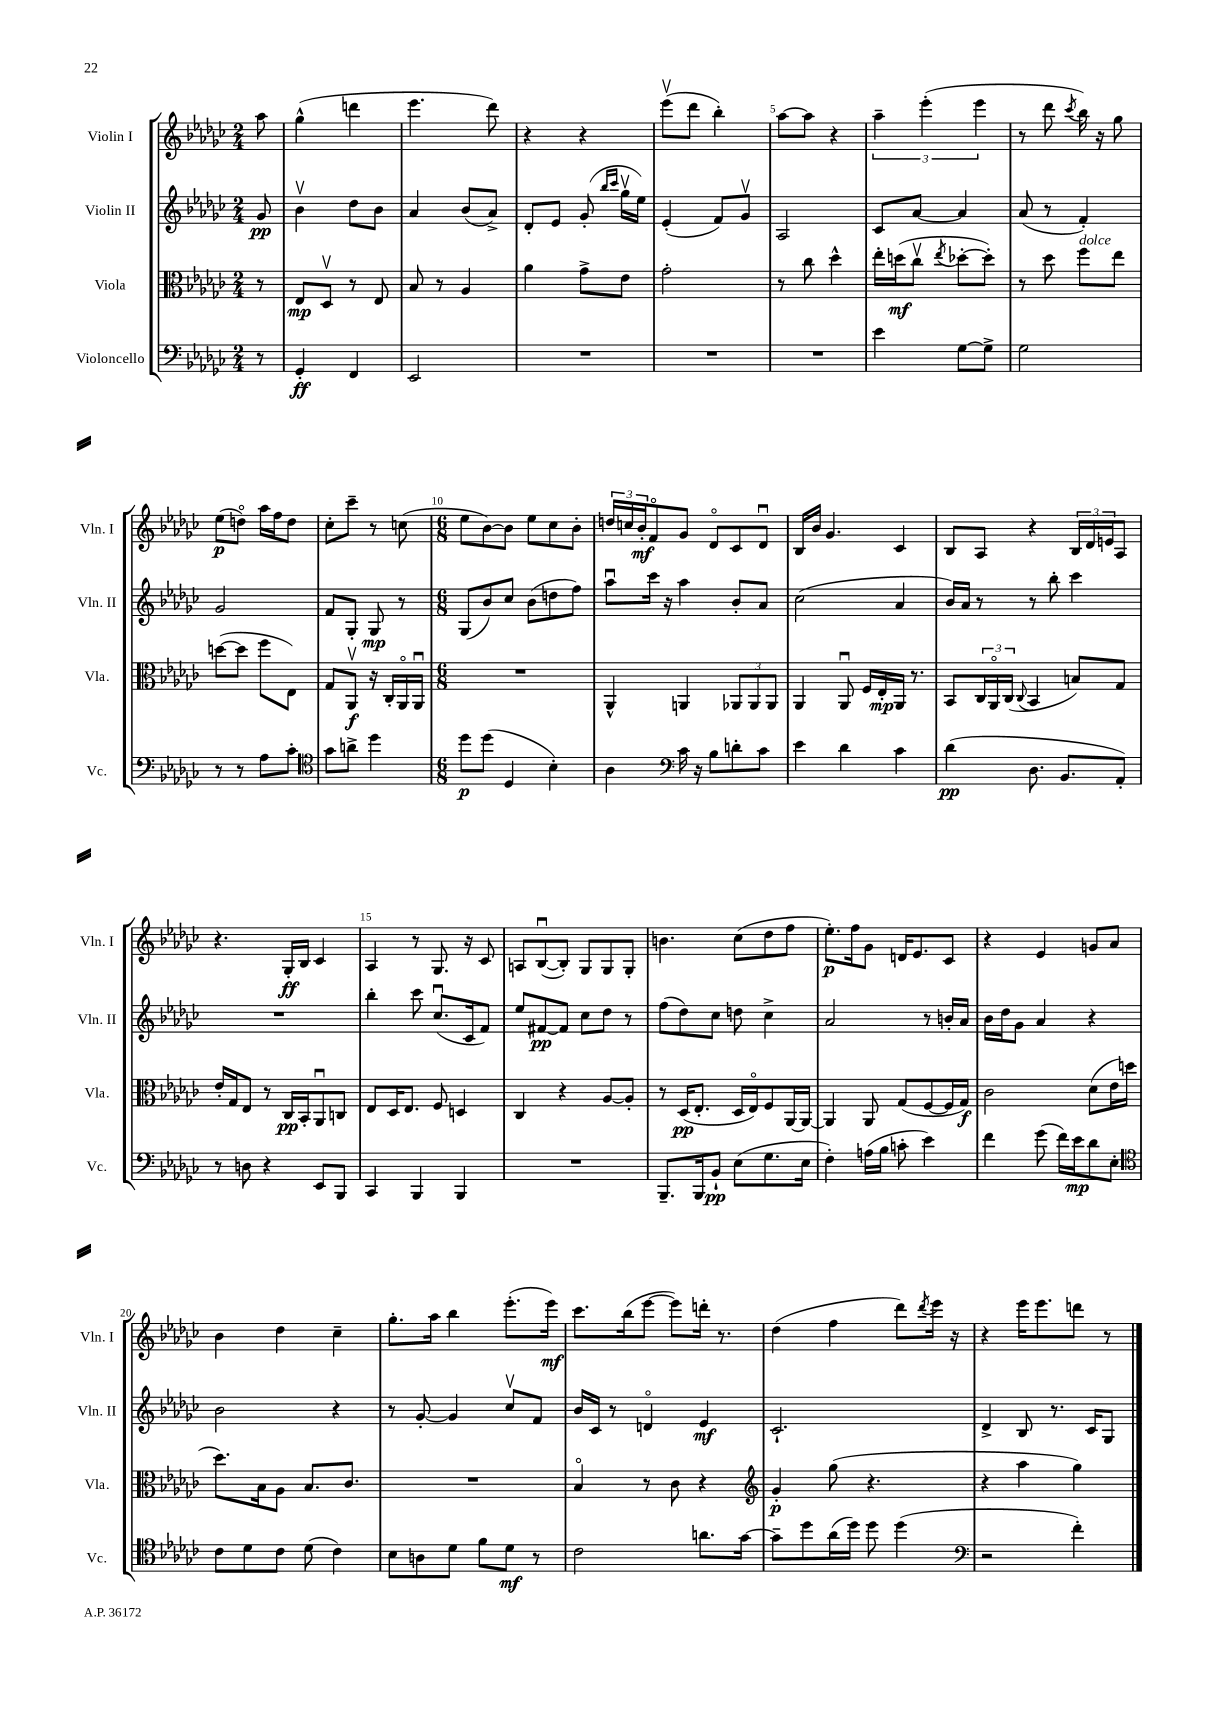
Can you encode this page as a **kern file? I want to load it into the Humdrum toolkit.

**kern	**dynam	**kern	**dynam	**kern	**dynam	**kern	**dynam
*part4	*part4	*part3	*part3	*part2	*part2	*part1	*part1
*staff4	*staff4	*staff3	*staff3	*staff2	*staff2	*staff1	*staff1
*I"Violoncello	*	*I"Viola	*	*I"Violin II	*	*I"Violin I	*
*I'Vc.	*	*I'Vla.	*	*I'Vln. II	*	*I'Vln. I	*
*clefF4	*	*clefC3	*	*clefG2	*	*clefG2	*
*k[b-e-a-d-g-c-]	*	*k[b-e-a-d-g-c-]	*	*k[b-e-a-d-g-c-]	*	*k[b-e-a-d-g-c-]	*
*M2/4	*	*M2/4	*	*M2/4	*	*M2/4	*
=	=	=	=	=	=	=	=
8r	.	8r	.	8g-/	pp	8aa-\	.
=1	=1	=1	=1	=1	=1	=1	=1
4GG-'/	ff	8E-/L	mp	4b-v\	.	(4gg-^^\	.
.	.	8D-v/J	.	.	.	.	.
4FF/	.	8r	.	8dd-\L	.	4dddn\	.
.	.	8E-/	.	8b-\J	.	.	.
=2	=2	=2	=2	=2	=2	=2	=2
2EE-/	.	8B-/	.	4a-/	.	4.eee-\	.
.	.	8r	.	.	.	.	.
.	.	4A-/	.	(8b-/L	.	.	.
.	.	.	.	8a-^/J)	.	8ddd-\)	.
=3	=3	=3	=3	=3	=3	=3	=3
2r	.	4a-\	.	8d-'/L	.	4r	.
.	.	.	.	8e-/J	.	.	.
.	.	8g-^\L	.	(8g-'/	.	4r	.
.	.	.	.	16qqbb-/LL	.	.	.
.	.	.	.	16qqccc-/JJ	.	.	.
.	.	8e-\J	.	16gg-v\LL	.	.	.
.	.	.	.	16ee-\JJ)	.	.	.
=4	=4	=4	=4	=4	=4	=4	=4
2r	.	2g-'\	.	(4e-'/	.	(8eee-v\L	.
.	.	.	.	.	.	8ddd-\J	.
.	.	.	.	8f/L)	.	4bb-'\)	.
.	.	.	.	8g-v/J	.	.	.
=5	=5	=5	=5	=5	=5	=5	=5
2r	.	8r	.	2A-/	.	[8aa-\L	.
.	.	8cc-\	.	.	.	8aa-\J]	.
.	.	4dd-^^\	.	.	.	4r	.
=6	=6	=6	=6	=6	=6	=6	=6
4e-\	.	16ee-'\LL	.	8c-/L	.	6aa-~\	.
.	.	(16ddn\J	mf	.	.	.	.
.	.	8cc-v\J	.	[8a-/J	.	.	.
.	.	.	.	.	.	(6eee-'\	.
.	.	8qee-/	.	.	.	.	.
[8G-\L	.	[8dd-X'\L	.	4a-/]	.	.	.
.	.	.	.	.	.	6eee-\	.
8G-^\J]	.	8dd-'\J])	.	.	.	.	.
=7	=7	=7	=7	=7	=7	=7	=7
2G-\	.	8r	.	(8a-/	.	8r	.
.	.	8dd-\	.	8r	.	8ddd-\	.
.	.	.	.	.	.	8qccc-/	.
!	!	!LO:TX:a:i:t=dolce	!	!	!	!	!
.	.	8ff\L	.	4f'/)	.	16bb-\)	.
.	.	.	.	.	.	16r	.
.	.	8ee-\J	.	.	.	8gg-\	.
!!LO:LB:g=z
=8	=8	=8	=8	=8	=8	=8	=8
8r	.	([8ddn\L	.	2g-/	.	(8ee-\L	p
8r	.	8dd\J]	.	.	.	8ddn\J)	.
8A-\L	.	8ff\L	.	.	.	16aa-\LL	.
.	.	.	.	.	.	16ff\J	.
8c-'\J	.	8E-\J)	.	.	.	8dd\J	.
=9	=9	=9	=9	=9	=9	=9	=9
*clefC4	*	*	*	*	*	*	*
8g-\L	.	8G-/L	.	8f/L	.	8cc-'\L	.
8an^\J	.	8AA-v/J	f	8G-'/J	.	8ccc-~\J	.
4dd-\	.	16r	.	8G-/	mp	8r	.
.	.	16C-'/LL	.	.	.	.	.
.	.	16AA-/	.	8r	.	(8ccn\	.
.	.	16AA-u/JJ	.	.	.	.	.
=10	=10	=10	=10	=10	=10	=10	=10
*M6/8	*	*M6/8	*	*M6/8	*	*M6/8	*
8dd-\L	p	2.r	.	(8G-/L	.	8ee-\L	.
(8dd-\J	.	.	.	8b-/)	.	[8b-\)	.
4D-/	.	.	.	8cc-/J	.	8b-\J]	.
.	.	.	.	(8b-\L	.	8ee-\L	.
4B-'\)	.	.	.	8ddn\	.	8cc-\	.
.	.	.	.	8ff\J)	.	8b-'\J	.
=11	=11	=11	=11	=11	=11	=11	=11
4A-\	.	4AA-^^/	.	8aa-u\L	.	24ddn/LL	.
.	.	.	.	.	.	24ccn/	.
.	.	.	.	.	.	24b-'/J	mf
.	.	.	.	16ccc-\Jk	.	8f/	.
.	.	.	.	16r	.	.	.
*clefF4	*	*	*	*	*	*	*
16c-\	.	4AAn/	.	4aa-\	.	8g-/J	.
16r	.	.	.	.	.	.	.
8B-\L	.	.	.	.	.	8d-/L	.
8dn'\	.	12AA-X/L	.	8b-'/L	.	8c-/	.
.	.	12AA-/	.	.	.	.	.
8c-\J	.	.	.	8a-/J	.	8d-u/J	.
.	.	12AA-/J	.	.	.	.	.
=12	=12	=12	=12	=12	=12	=12	=12
4e-\	.	4AA-/	.	(2cc-\	.	16B-/LL	.
.	.	.	.	.	.	16b-/JJ	.
.	.	.	.	.	.	4.g-/	.
4d-\	.	8AA-u/	.	.	.	.	.
.	.	16F/LL	.	.	.	.	.
.	.	16E-'/	mp	.	.	.	.
4c-\	.	16AA-/JJ	.	4a-/	.	4c-/	.
.	.	8.r	.	.	.	.	.
=13	=13	=13	=13	=13	=13	=13	=13
(4d-\	pp	8BB-/L	.	16b-/LL)	.	8B-/L	.
.	.	.	.	16a-/JJ	.	.	.
.	.	24C-/L	.	8r	.	8A-/J	.
.	.	24AA-/	.	.	.	.	.
.	.	(24C-/JJ	.	.	.	.	.
.	.	8qqC-/	.	.	.	.	.
8.D-\	.	4BB-/	.	8r	.	4r	.
.	.	.	.	8bb-'\	.	.	.
8.BB-/L	.	.	.	.	.	.	.
.	.	8Bn/L)	.	4ccc-\	.	24B-/LL	.
.	.	.	.	.	.	24d-/	.
.	.	.	.	.	.	24en/J	.
8AA-'/J)	.	8G-/J	.	.	.	8A-/J	.
!!LO:LB:g=z
=14	=14	=14	=14	=14	=14	=14	=14
8r	.	16e-'/LL	.	2.r	.	4.r	.
.	.	16G-/J	.	.	.	.	.
8Dn\	.	8E-/J	.	.	.	.	.
4r	.	8r	.	.	.	.	.
.	.	16C-/LL	pp	.	.	16G-'/LL	ff
.	.	16BB-'/J	.	.	.	16B-/JJ	.
8EE-/L	.	8AA-u/	.	.	.	4c-/	.
8BBB-/J	.	8Cn/J	.	.	.	.	.
=15	=15	=15	=15	=15	=15	=15	=15
4CC-/	.	8E-/L	.	4bb-'\	.	4A-/	.
.	.	16D-/K	.	.	.	.	.
.	.	8.E-/J	.	.	.	.	.
4BBB-/	.	.	.	8ccc-\	.	8r	.
.	.	8F/	.	(8.cc-u/L	.	8.G-/	.
4BBB-/	.	4Dn/	.	.	.	.	.
.	.	.	.	16c-/k	.	16r	.
.	.	.	.	8f/J)	.	8c-/	.
=16	=16	=16	=16	=16	=16	=16	=16
2.r	.	4C-/	.	8ee-/L	.	8An/L	.
.	.	.	.	[8f#X/	pp	([8B-u/	.
.	.	4r	.	8f#/J]	.	8B-'/J])	.
.	.	.	.	8cc-\L	.	8G-/L	.
.	.	[8A-/L	.	8dd-\J	.	8G-/	.
.	.	8A-'/J]	.	8r	.	8G-'/J	.
=17	=17	=17	=17	=17	=17	=17	=17
8.BBB-~/L	.	8r	.	(8ff\L	.	4.bn\	.
.	.	(16D-/KL	pp	8dd-\)	.	.	.
16BBB-/k	.	8.E-'/J	.	.	.	.	.
8BB-`/J	pp	.	.	8cc-\J	.	.	.
(8E-\L	.	16D-/LL	.	8ddn\	.	(8cc-\L	.
.	.	16E-/J)	.	.	.	.	.
8.G-\	.	8F/	.	4cc-^\	.	8dd-\	.
.	.	[16AA-/L	.	.	.	8ff\J	.
16E-\Jk	.	16AA-/JJ_	.	.	.	.	.
=18	=18	=18	=18	=18	=18	=18	=18
4F'\)	.	4AA-/]	.	2a-/	.	8.ee-'\L)	p
.	.	.	.	.	.	16ff\k	.
(16An\LL	.	8AA-/	.	.	.	8g-\J	.
16B-\JJ	.	.	.	.	.	.	.
8cn'\	.	(8G-/L	.	.	.	16dn/KL	.
.	.	.	.	.	.	8.e-/	.
4e-\)	.	[8F/	.	8r	.	.	.
.	.	16F/L]	.	16bn'/LL	.	8c-/J	.
.	.	16G-/JJ)	f	16a-/JJ	.	.	.
=19	=19	=19	=19	=19	=19	=19	=19
4f\	.	2c-\	.	16b-\LL	.	4r	.
.	.	.	.	16dd-\J	.	.	.
.	.	.	.	8g-\J	.	.	.
(8g-\	.	.	.	4a-/	.	4e-/	.
16f\LL)	.	.	.	.	.	.	.
16e-\J	mp	.	.	.	.	.	.
8d-\	.	(8d-\L	.	4r	.	8gn/L	.
8E-'\J	.	16e-\L	.	.	.	8a-/J	.
.	.	16ddn\JJ	.	.	.	.	.
!!LO:LB:g=z
=20	=20	=20	=20	=20	=20	=20	=20
*clefC4	*	*	*	*	*	*	*
8c-\L	.	8.dd-\L)	.	2b-\	.	4b-\	.
8d-\	.	.	.	.	.	.	.
.	.	16B-\k	.	.	.	.	.
8c-\J	.	8A-\J	.	.	.	4dd-\	.
(8d-\	.	8.B-/L	.	.	.	.	.
4c-\)	.	.	.	4r	.	4cc-~\	.
.	.	8.c-/J	.	.	.	.	.
=21	=21	=21	=21	=21	=21	=21	=21
8B-\L	.	2.r	.	8r	.	8.gg-'\L	.
8An\	.	.	.	[8g-'/	.	.	.
.	.	.	.	.	.	16aa-\Jk	.
8d-\J	.	.	.	4g-/]	.	4bb-\	.
8f\L	.	.	.	.	.	.	.
8d-\J	mf	.	.	8cc-v/L	.	(8.eee-'\L	.
8r	.	.	.	8f/J	.	.	.
.	.	.	.	.	.	16eee-\Jk)	mf
=22	=22	=22	=22	=22	=22	=22	=22
2c-\	.	4B-/	.	16b-/LL	.	8.ccc-\L	.
.	.	.	.	16c-/JJ	.	.	.
.	.	.	.	8r	.	.	.
.	.	.	.	.	.	(16bb-\k	.
.	.	8r	.	4dn/	.	[8eee-\J	.
.	.	8c-\	.	.	.	8eee-\L])	.
8.an\L	.	4r	.	4e-/	mf	16dddn'\Jk	.
.	.	.	.	.	.	8.r	.
[16g-\Jk	.	.	.	.	.	.	.
=23	=23	=23	=23	=23	=23	=23	=23
*	*	*clefG2	*	*	*	*	*
8g-~\L]	.	4g-'/	p	2.c-`/	.	(4dd-\	.
8dd-\	.	.	.	.	.	.	.
(16a-\L	.	(8gg-\	.	.	.	4ff\	.
16dd-\JJ)	.	.	.	.	.	.	.
8dd-\	.	4.r	.	.	.	.	.
(4dd-\	.	.	.	.	.	8ddd-\L)	.
.	.	.	.	.	.	8qddd-/	.
.	.	.	.	.	.	16eee-\Jk	.
.	.	.	.	.	.	16r	.
=24	=24	=24	=24	=24	=24	=24	=24
*clefF4	*	*	*	*	*	*	*
2r	.	4r	.	4d-^/	.	4r	.
.	.	4aa-\	.	8B-/	.	16eee-\KL	.
.	.	.	.	.	.	8.eee-\	.
.	.	.	.	8.r	.	.	.
4f'\)	.	4gg-\)	.	.	.	8dddn\J	.
.	.	.	.	16c-/KL	.	.	.
.	.	.	.	8G-/J	.	8r	.
==	==	==	==	==	==	==	==
*-	*-	*-	*-	*-	*-	*-	*-
